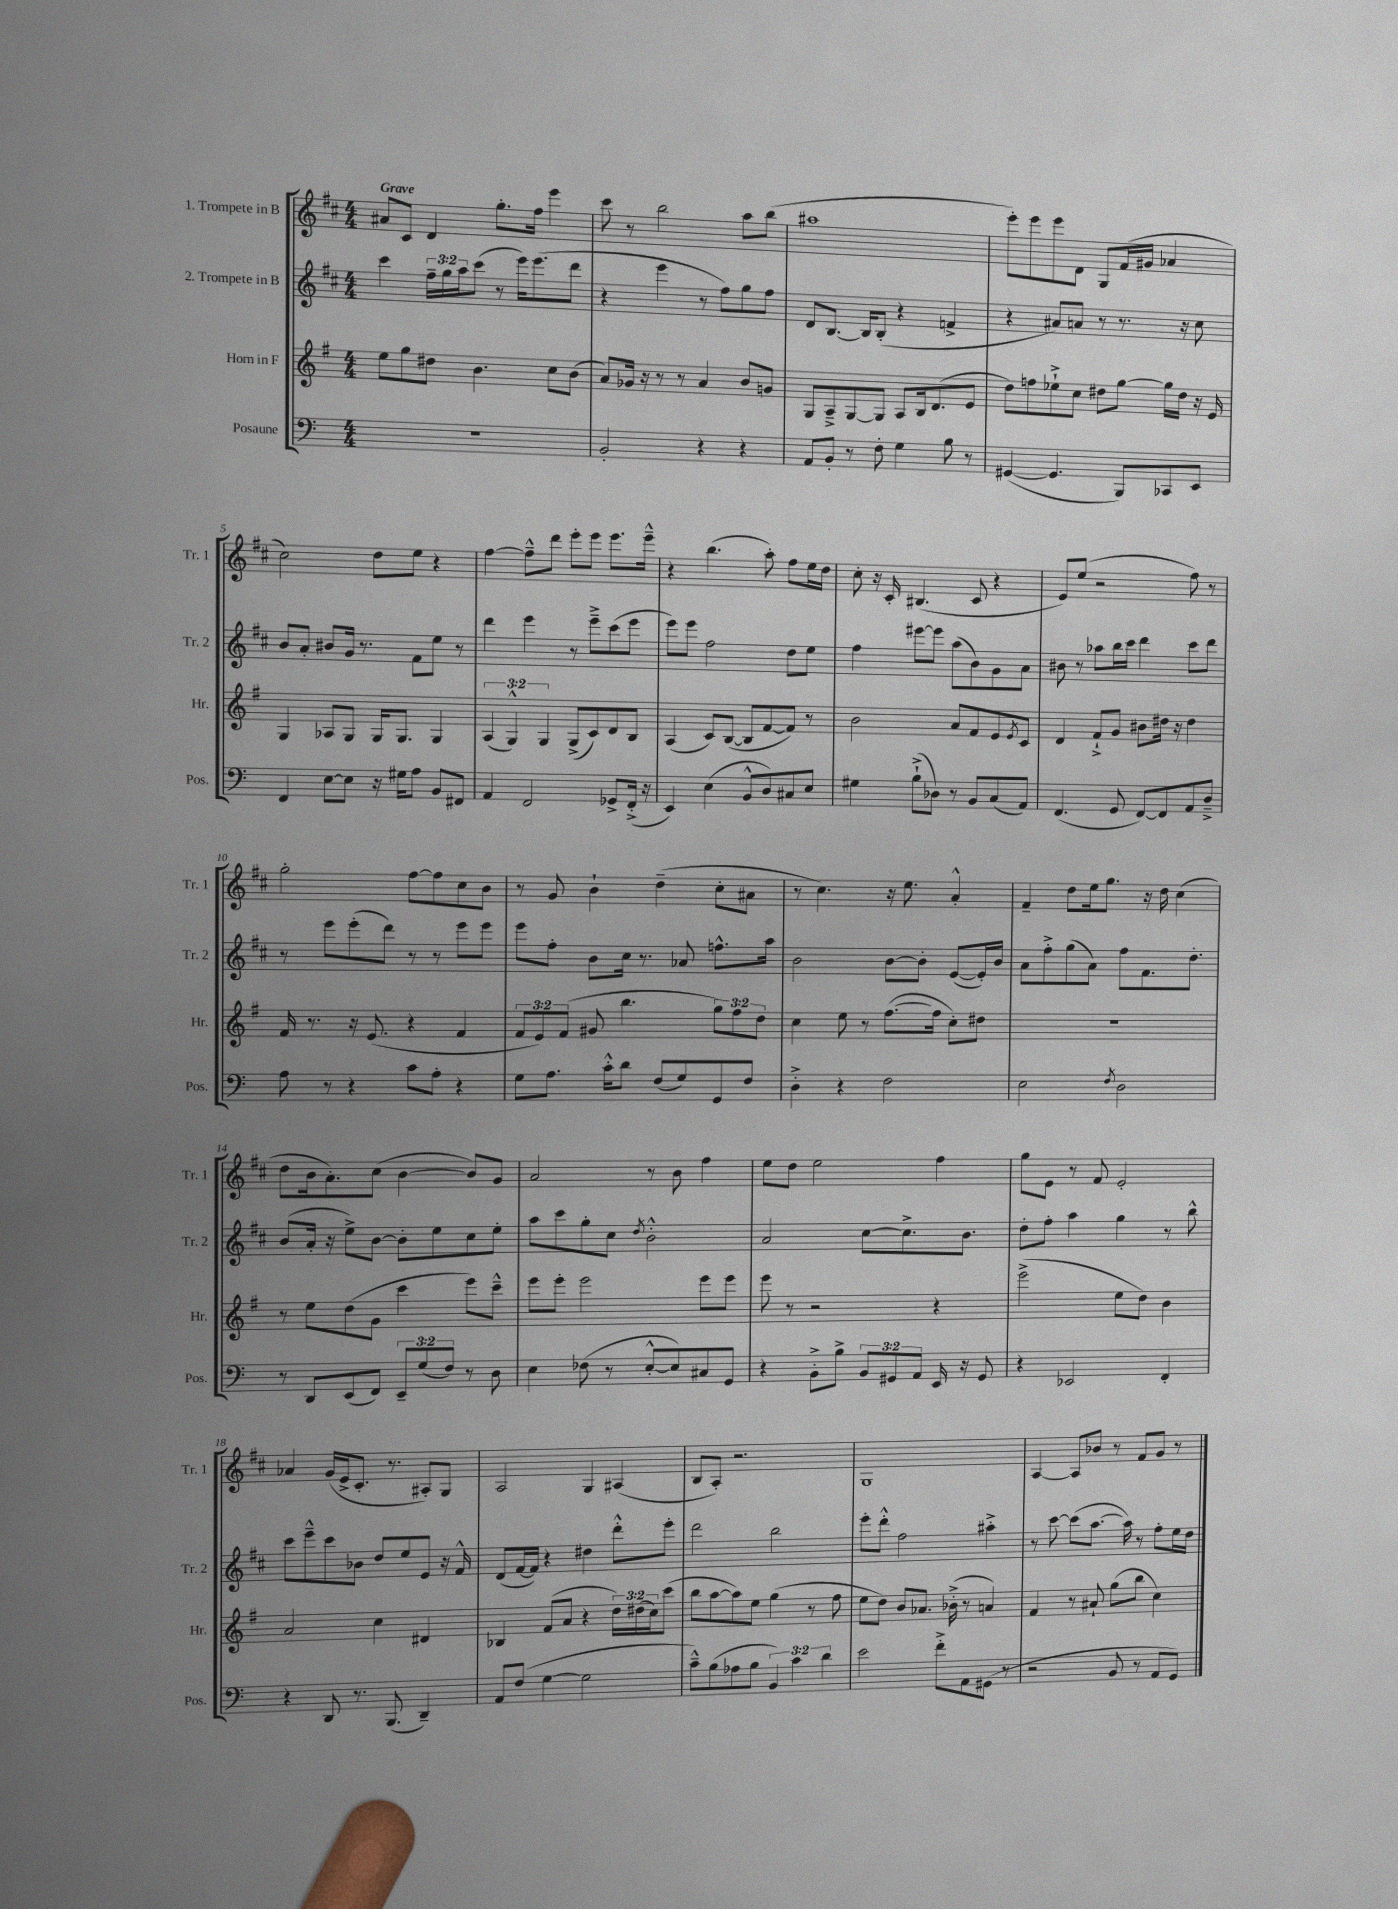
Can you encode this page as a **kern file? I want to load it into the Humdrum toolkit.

**kern	**kern	**kern	**kern
*part4	*part3	*part2	*part1
*staff4	*staff3	*staff2	*staff1
*I"Posaune	*I"Horn in F	*I"2. Trompete in B	*I"1. Trompete in B
*I'Pos.	*I'Hr.	*I'Tr. 2	*I'Tr. 1
*clefF4	*clefG2	*clefG2	*clefG2
*k[]	*k[f#]	*k[f#c#]	*k[f#c#]
*M4/4	*M4/4	*M4/4	*M4/4
=1	=1	=1	=1
!	!	!	!LO:TX:a:B:t=Grave
1r	8ee\L	4ccc#\	8a#X/L
.	8gg\	.	8c#/J
.	8dd#X\J	24ff#~\LL	4d/
.	.	24gg\	.
.	.	24aa\J	.
.	4.b\	(8ccc#\J	.
.	.	8r	8.gg'\L
.	.	16eee\KL)	.
.	.	(8.eee\	16ff#\Jk
.	8cc\L	.	4eee\
.	(8b\J	8ddd\J	.
=2	=2	=2	=2
2BB'/	8a/L)	4r	8ccc#\
.	16g-X/Jk	.	8r
.	16r	.	.
.	8r	4eee\	2bb\
.	8r	.	.
4r	4a/	8r	.
.	.	8ff#\L)	.
4r	8b/L	8gg\	8aa\L
.	8gn/J	8ff#\J	(8bb\J
=3	=3	=3	=3
8AA/L	8G/L	8d/L	1aa#X
8BB'/J	8A~^/	[8.B/J	.
8r	[8G/	.	.
.	.	16B/KL]	.
8F'\	8G/J]	(8B'/J	.
4G\	8A/L	4r	.
.	16B/k	.	.
.	(8.d/	.	.
8B\	.	4fn^/	.
8r	8e/J	.	.
=4	=4	=4	=4
([4GG#X/	8dd\L)	4r	8eee'\L)
.	8ffn\	.	8eee\
4.GG#/]	8ee-X`^\	8a#X/L)	8eee\
.	8cc\J	8an/J	8d\J
.	8dd#X\L	8r	8G/L
8BBB/L)	[8gg\J	8.r	(16f#/L
.	.	.	16g#X/JJ
8CC-X/	16gg\LL]	.	4a-X/
.	16dd#\JJ	16r	.
8EE/J	16r	8cc#\	.
.	16e/	.	.
!!LO:LB:g=z
=5	=5	=5	=5
4FF/	4G/	8b/L	2cc#\)
.	.	8a'/J	.
[8E\L	8A-X/L	8b#X/L	.
8E\J]	8G/J	16g/Jk	.
.	.	8.r	.
16r	16G/KL	.	8dd\L
16G#X\KL	8.G/J	.	.
8A\J	.	8f#\L	8ee\J
8BB/L	4G/	8ee\J	4r
8FF#X/J	.	8r	.
=6	=6	=6	=6
4AA/	(6A/	4ddd\	[4ff#\
.	6G^^/)	.	.
2FF/	.	4eee\	8ff#~^^\L]
.	6G/	.	.
.	.	.	8ddd\J
.	(8G^/L	8r	8eee'\L
.	8c/)	8eee~^\L	8eee\J
8GG-X^/L	8d/	(8ccc#\	8.eee\L
(16FF'^/Jk	8B/J	8eee\J	.
16r	.	.	16eee~^^\Jk
=7	=7	=7	=7
4EE/)	(4A/	8eee\L)	4r
.	.	8eee\J	.
(4E\	8c/L)	2ff#\	(4.bb\
.	([8B/J	.	.
8BB^^/L	8B/L]	.	.
8D/)	[8f#/	.	8aa'\)
8C#X/	8f#/J])	8dd\L	8ff#\L
8E/J	8r	8ee\J	16ee\L
.	.	.	16dd\JJ
=8	=8	=8	=8
4G#X\	2b\	4ff#\	8cc#'\
.	.	.	16r
.	.	.	16c#'/
(8B`^\L	.	[8eee#X\L	(4.B#X/
8D-X\J)	.	8eee#\J]	.
8r	8a/L	(8aa\L	.
8BB/L	8f#/	8b\)	8c#/
(8C/	8e/	8g\	4r
.	8qe/	.	.
8AA/J)	8c/J	8a\J	.
=9	=9	=9	=9
(4.FF/	4d/	8b#X\	8e/L)
.	.	8r	(8ee/J
.	8f#`^/L	8aa-X\L	2r
8GG/	8g/J	16bb\L	.
.	.	16ccc#\JJ	.
[8FF/L)	8b#X\L	4ddd\	.
8FF/]	16dd#X\Jk	.	.
.	16r	.	.
8AA/	4dd#\	8ccc#\L	8ff#\)
8D~^/J	.	8ddd\J	8r
!!LO:LB:g=z
=10	=10	=10	=10
8A\	16f#/	8r	2gg'\
.	8.r	.	.
8r	.	8eee\L	.
4r	16r	(8eee'\	.
.	(8.e/	.	.
.	.	8ddd\J)	.
8c\L	4r	8r	[8ff#\L
8A'\J	.	8r	8ff#\]
4r	4f#/	8eee\L	8cc#\
.	.	8eee\J	8b\J
=11	=11	=11	=11
8G\L	12f#/L	8eee\L	8r
.	12e/)	.	.
8.A\J	.	8ff#'\J	8g/
.	(12f#/J	.	.
.	8g#X/	8b\L	4b`\
16c'^^\KL	.	.	.
8d\J	4.bb\	16cc#\Jk	.
.	.	8.r	.
(8F/L	.	.	(4dd~\
8G/)	.	8a-X/	.
8GG/	12gg\L)	8.ffn^^\L	8cc#'\L
.	12ff#\	.	.
8F/J	.	.	8a#X\J
.	12dd\J	.	.
.	.	16aa\Jk	.
=12	=12	=12	=12
4D'^\	4cc\	2b\	8r
.	.	.	4.cc#\)
4r	8ee\	.	.
.	8r	.	.
2F\	([8.ff#\L	[8b\L	16r
.	.	.	8.ee\
.	.	8b'\J]	.
.	16ff#\Jk]	.	.
.	8cc'\L)	([8e/L	4a'^^/
.	8dd#X\J	16e'/L])	.
.	.	16b/JJ	.
=13	=13	=13	=13
2E\	1r	8a\L	4f#~/
.	.	8ff#'^\	.
.	.	(8gg\	8dd\L
.	.	8a\J)	16ee\k
.	.	.	8.gg\J
8qF/	.	.	.
2D\	.	8ff#\L	.
.	.	8.f#\	16r
.	.	.	16dd\
.	.	.	(4cc#\
.	.	8.dd'\J	.
!!LO:LB:g=z
=14	=14	=14	=14
8r	8r	(8b/L	8dd\L
8DD/L	8ee\L	16a'/Jk	16b\k
.	.	16r	8.a'\)
(8EE/	(8dd\	8ee^\L)	.
8FF/J)	8g\J	[8b\J	(8cc#\J
12EE~/L	4ccc\	8b'\L]	[4b\
(12G/	.	.	.
.	.	8ee\	.
12F/J)	.	.	.
8r	8eee\L)	8cc#\	8b/L])
8D\	8ccc~^^\J	8ee'\J	8g/J
=15	=15	=15	=15
4E\	8eee\L	8aa\L	2a/
.	8eee'\J	8ccc#\	.
(8F-X\	2eee\	8gg'\	.
8r	.	8cc#\J	.
.	.	8qdd/	.
[8E'^^/L	.	2b'^^\	8r
8E/])	.	.	8b\
8C#X/	8eee\L	.	4ff#\
8GG/J	8eee\J	.	.
=16	=16	=16	=16
4r	8eee\	2a/	8ee\L
.	8r	.	8dd\J
8BB'^\L	2r	.	2ee\
8B^\J	.	.	.
12BB/L	.	[8cc#\L	.
12GG#X/	.	.	.
.	.	8.cc#^\]	.
12AA/J	.	.	.
16EE/	4r	.	4ff#\
16r	.	8.b\J	.
8GG#/	.	.	.
=17	=17	=17	=17
4r	(2eee^\	8dd'\L	8gg\L
.	.	8ff#'\J	8e\J
2EE-X/	.	4aa\	8r
.	.	.	8f#/
.	8ee\L	4gg\	2e'/
.	8dd\J)	.	.
4FF'/	4b\	8r	.
.	.	8bb^^\	.
!!LO:LB:g=z
=18	=18	=18	=18
4r	2a/	8ccc#\L	4a-X/
.	.	8eee~^^\	.
8DD/	.	8ccc#\	(16g/LL
.	.	.	16e^/J
8.r	.	8b-X\J	8.c#'/J
.	4cc\	8dd/L	.
(8.BBB/	.	.	8.r
.	.	8ee/	.
4DD~/)	4d#X/	8e/J	8A#X'/L)
.	.	16r	8G/J
.	.	16f#^^/	.
=19	=19	=19	=19
8AA/L	4B-X/	(8d/L	2A/
(8F/J	.	[16f#/L	.
.	.	16f#/JJ])	.
[4G\	(8f#/L	4r	.
.	8a/J	.	.
2G\]	4r	4dd#X\	4G/
.	24dd\LL)	8ddd'^^\L	(4A#X/
.	(24dd#X\	.	.
.	24cc\J)	.	.
.	(8ccc\J	8eee'\J	.
=20	=20	=20	=20
8c~^^\L)	8bb\L	2ddd\	8B/L
(8B\	[8aa\	.	8A'/J)
8A-X\	8aa\])	.	2.r
8B\J	8ee\J	.	.
6BB/)	(4gg\	2bb\	.
6c\	.	.	.
.	8r	.	.
6d\	.	.	.
.	8ff#\	.	.
=21	=21	=21	=21
2e\	8ee\L	8eee'\L	1G
.	8dd\J)	8ddd'^^\J	.
.	8b/L	2ff#\	.
.	8.a-X/J	.	.
8f'^\L	.	.	.
.	(16b-X'^\	.	.
8AA\	8r	.	.
(8GG#X\J	4an/)	4aa#X'^\	.
8r	.	.	.
=22	=22	=22	=22
2r	4f#/	8r	[4A/
.	.	[8ccc#\	.
.	8r	(8ccc#\L]	8A/L]
.	8a#X`/	[8.aa\J	8b-X/J
8BB/	(8gg\L	.	8r
.	.	16aa\])	.
8r	8bb\J	8r	8f#/L
8AA/L	4cc\)	8ff#'\L	8g/J
8GG/J)	.	16ee\L	8r
.	.	16dd\JJ	.
==	==	==	==
*-	*-	*-	*-
